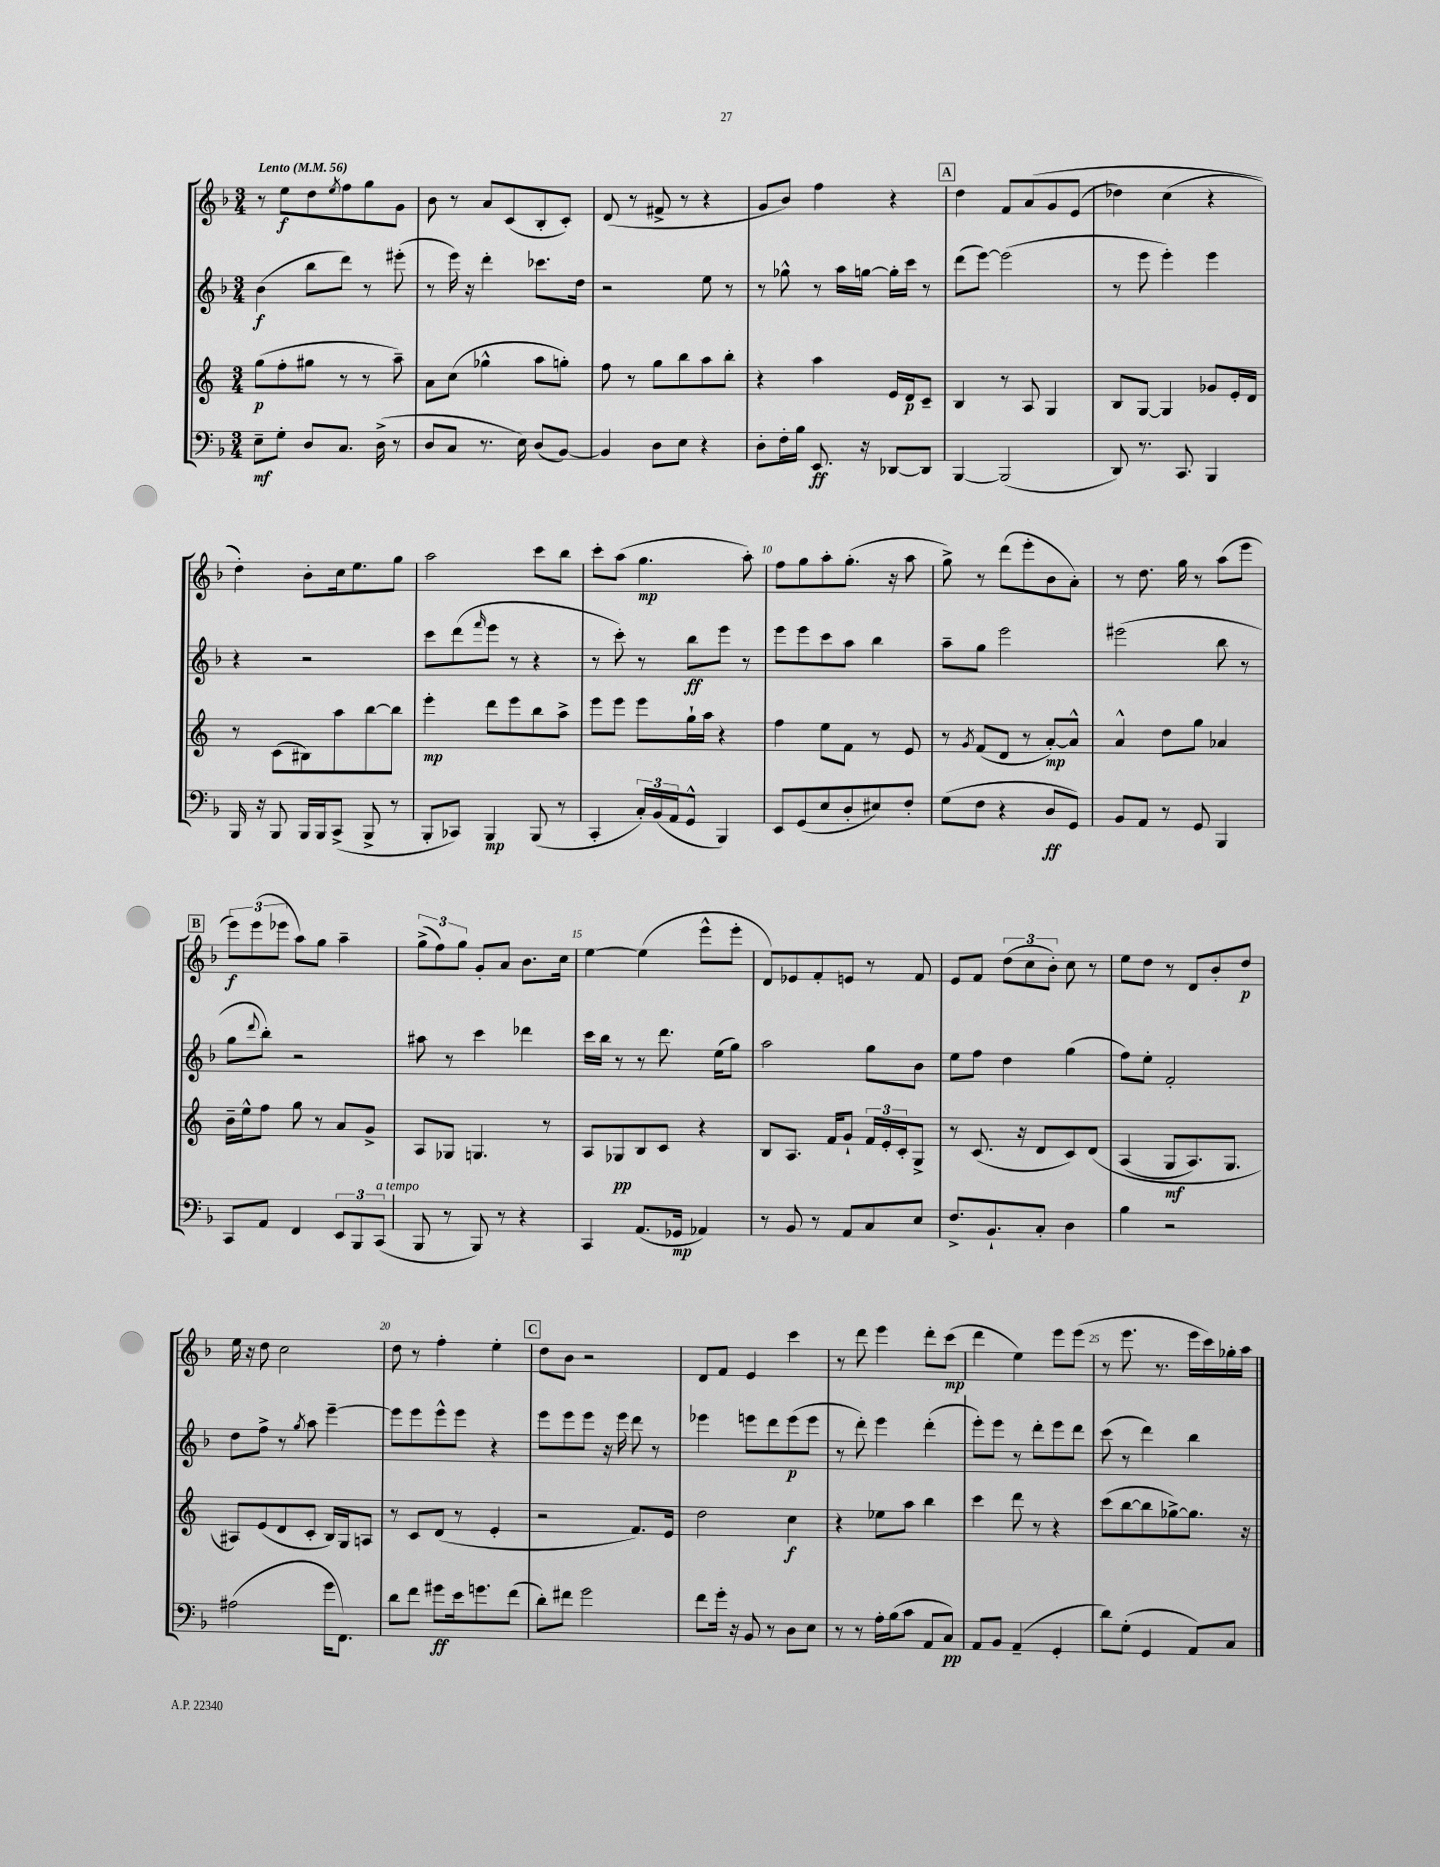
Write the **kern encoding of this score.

**kern	**dynam	**kern	**dynam	**kern	**dynam	**kern	**dynam
*part4	*part4	*part3	*part3	*part2	*part2	*part1	*part1
*staff4	*staff4	*staff3	*staff3	*staff2	*staff2	*staff1	*staff1
*clefF4	*	*clefG2	*	*clefG2	*	*clefG2	*
*k[b-]	*	*k[]	*	*k[b-]	*	*k[b-]	*
*M3/4	*	*M3/4	*	*M3/4	*	*M3/4	*
*MM56	*	*MM56	*	*MM56	*	*MM56	*
=1	=1	=1	=1	=1	=1	=1	=1
!	!	!	!	!	!	!LO:TX:a:B:t=Lento	!
8E~\L	mf	(8gg\L	p	(4b-\	f	8r	.
8G'\J	.	8ff'\	.	.	.	8ee\L	f
8D/L	.	8gg#X\J	.	8bb-\L	.	8dd\	.
.	.	.	.	.	.	8qee/	.
8.C/J	.	8r	.	8ddd\J)	.	8ff\	.
.	.	8r	.	8r	.	8gg\	.
(16D^\	.	.	.	.	.	.	.
8r	.	8aa~\)	.	(8eee#X'\	.	8g\J	.
=2	=2	=2	=2	=2	=2	=2	=2
8D/L	.	8a\L	.	8r	.	8b-\	.
8C/J	.	(8cc\J	.	16eee\)	.	8r	.
.	.	.	.	16r	.	.	.
8.r	.	4gg-X^^\	.	4ddd'\	.	8a/L	.
.	.	.	.	.	.	(8c/	.
16E\)	.	.	.	.	.	.	.
(8D/L	.	8aa\L	.	8.ccc-X\L	.	8B-'/	.
[8BB-/J)	.	8ggn'\J)	.	.	.	8c'/J)	.
.	.	.	.	16dd\Jk	.	.	.
=3	=3	=3	=3	=3	=3	=3	=3
4BB-/]	.	8ff\	.	2r	.	(8d/	.
.	.	8r	.	.	.	8r	.
8D\L	.	8gg\L	.	.	.	8f#X^/	.
8E\J	.	8bb\	.	.	.	8r	.
4r	.	8aa\	.	8ee\	.	4r	.
.	.	8bb'\J	.	8r	.	.	.
=4	=4	=4	=4	=4	=4	=4	=4
8D'\L	.	4r	.	8r	.	8g/L	.
16F'\L	.	.	.	8gg-X^^\	.	8b-/J)	.
16B-\JJ	.	.	.	.	.	.	.
8.EE/	ff	4aa\	.	8r	.	4ff\	.
.	.	.	.	16aa\LL	.	.	.
16r	.	.	.	[16ggn\JJ	.	.	.
[8DD-X/L	.	16e/LL	.	16gg'\LL]	.	4r	.
.	.	16d/J	p	16ccc\JJ	.	.	.
8DD-/J]	.	8c~/J	.	8r	.	.	.
!!LO:REH:place=s1:t=A
=5	=5	=5	=5	=5	=5	=5	=5
[4BBB-/	.	4B/	.	(8ddd\L	.	4dd\	.
.	.	.	.	[8eee\J)	.	.	.
(2BBB-/]	.	8r	.	(2eee\]	.	8f/L	.
.	.	8A/	.	.	.	(8a/	.
.	.	4G/	.	.	.	8g/	.
.	.	.	.	.	.	(8e/J	.
=6	=6	=6	=6	=6	=6	=6	=6
8DD/)	.	8B/L	.	8r	.	4dd-X\)	.
8.r	.	[8G/J	.	8eee\	.	.	.
.	.	4G/]	.	4eee'\)	.	(4cc\	.
8.CC/	.	.	.	.	.	.	.
4BBB-/	.	8g-X/L	.	4eee\	.	4r	.
.	.	16e'/L	.	.	.	.	.
.	.	16d/JJ	.	.	.	.	.
!!LO:LB:g=z
=7	=7	=7	=7	=7	=7	=7	=7
16BBB-/	.	8r	.	4r	.	4dd'\))	.
16r	.	.	.	.	.	.	.
8BBB-/	.	(8c\L	.	.	.	.	.
16BBB-/LL	.	8B#X\)	.	2r	.	8b-'\L	.
16BBB-/J	.	.	.	.	.	.	.
(8CC^/J	.	8aa\	.	.	.	16cc\k	.
.	.	.	.	.	.	8.ee\	.
8BBB-^/	.	[8bb\	.	.	.	.	.
8r	.	8bb\J]	.	.	.	8gg\J	.
=8	=8	=8	=8	=8	=8	=8	=8
8BBB-'/L	.	4eee'\	mp	8ccc\L	.	2aa\	.
8CC-X/J)	.	.	.	(8ddd\	.	.	.
.	.	.	.	16qqfff/	.	.	.
4BBB-/	mp	8ddd\L	.	8eee\J	.	.	.
.	.	8eee\	.	8r	.	.	.
(8BBB-/	.	8bb\	.	4r	.	8ccc\L	.
8r	.	8aa^\J	.	.	.	8bb-\J	.
=9	=9	=9	=9	=9	=9	=9	=9
4CC'/	.	8eee\L	.	8r	.	8ccc'\L	.
.	.	8eee\J	.	8ccc'\)	.	(8aa\J	.
24C'/LL)	.	8eee\L	.	8r	.	4.gg\	mp
(24BB-/	.	.	.	.	.	.	.
24AA/J	.	.	.	.	.	.	.
8GG^^/J	.	16gg`\L	.	8bb-\L	ff	.	.
.	.	16aa\JJ	.	.	.	.	.
4BBB-/)	.	4r	.	8eee\J	.	.	.
.	.	.	.	8r	.	8aa'\)	.
=10	=10	=10	=10	=10	=10	=10	=10
8EE/L	.	4ff\	.	8eee\L	.	8ff\L	.
(8GG/	.	.	.	8eee\	.	8gg\	.
8E/	.	8ee\L	.	8ccc\	.	8aa'\	.
8D'/	.	8f\J	.	8aa\J	.	(8.gg'\J	.
8E#X/)	.	8r	.	4bb-\	.	.	.
.	.	.	.	.	.	16r	.
8F'/J	.	8e/	.	.	.	8aa\	.
=11	=11	=11	=11	=11	=11	=11	=11
(8G\L	.	8r	.	8aa~\L	.	8gg^\)	.
.	.	8qg/	.	.	.	.	.
8F\J	.	(8f/L	.	8gg\J	.	8r	.
4r	.	8d/J	.	2eee\	.	(8ddd\L	.
.	.	8r	.	.	.	8eee'\	.
8D/L	ff	[8a'/L)	mp	.	.	8b-\	.
8GG/J)	.	8a^^/J]	.	.	.	8a'\J)	.
=12	=12	=12	=12	=12	=12	=12	=12
8BB-/L	.	4a^^/	.	(2eee#X\	.	8r	.
8AA/J	.	.	.	.	.	8.dd\	.
8r	.	8dd\L	.	.	.	.	.
.	.	.	.	.	.	16gg\	.
8GG/	.	8gg\J	.	.	.	8r	.
4BBB-/	.	4a-X/	.	8bb-\	.	(8aa\L	.
.	.	.	.	8r	.	8eee\J	.
!!LO:LB:g=z
!!LO:REH:place=s1:t=B
=13	=13	=13	=13	=13	=13	=13	=13
8CC/L	.	16b~\LL	.	8gg\L	.	12eee\L)	f
.	.	16ee^^\J	.	.	.	.	.
.	.	.	.	.	.	(12eee\	.
.	.	.	.	8qqddd/	.	.	.
8AA/J	.	8ff\J	.	8bb-'\J)	.	.	.
.	.	.	.	.	.	12eee-X\J	.
4FF/	.	8gg\	.	2r	.	8aa\L)	.
.	.	8r	.	.	.	8gg\J	.
12EE/L	.	8a/L	.	.	.	4aa~\	.
12BBB-/	.	.	.	.	.	.	.
.	.	8g^/J	.	.	.	.	.
!LO:TX:a:i:t=a tempo	!	!	!	!	!	!	!
(12CC/J	.	.	.	.	.	.	.
=14	=14	=14	=14	=14	=14	=14	=14
8BBB-/	.	8A/L	.	8aa#X\	.	(12gg^\L	.
.	.	.	.	.	.	12ff\)	.
8r	.	8G-X/J	.	8r	.	.	.
.	.	.	.	.	.	12gg\J	.
8BBB-/)	.	4.Gn/	.	4ccc\	.	8g'/L	.
8r	.	.	.	.	.	8a/J	.
4r	.	.	.	4ddd-X\	.	8.b-\L	.
.	.	8r	.	.	.	.	.
.	.	.	.	.	.	16cc\Jk	.
=15	=15	=15	=15	=15	=15	=15	=15
4CC/	.	8A/L	.	16ccc\LL	.	[4ee\	.
.	.	.	.	16bb-\JJ	.	.	.
.	.	8G-X/	pp	8r	.	.	.
(8.AA/L	.	8B/	.	8r	.	(4ee\]	.
.	.	8c/J	.	8.ddd\	.	.	.
16GG-X/Jk	mp	.	.	.	.	.	.
4AA-X/)	.	4r	.	.	.	8eee^^\L	.
.	.	.	.	(16ee\KL	.	.	.
.	.	.	.	8gg\J)	.	8eee'\J	.
=16	=16	=16	=16	=16	=16	=16	=16
8r	.	8B/L	.	2aa\	.	8d/L)	.
8BB-/	.	8.A/J	.	.	.	8e-X/	.
8r	.	.	.	.	.	8f'/	.
.	.	16f/KL	.	.	.	.	.
8AA/L	.	8g`/J	.	.	.	8en/J	.
8C/	.	24f/LL	.	8gg\L	.	8r	.
.	.	24e'/	.	.	.	.	.
.	.	24c'/J	.	.	.	.	.
8E/J	.	8G^/J	.	8b-\J	.	8f/	.
=17	=17	=17	=17	=17	=17	=17	=17
8.F^/L	.	8r	.	8ee\L	.	8e/L	.
.	.	(8.c/	.	8ff\J	.	8f/J	.
8.BB-`/	.	.	.	.	.	.	.
.	.	.	.	4dd\	.	(12dd\L	.
.	.	16r	.	.	.	.	.
.	.	.	.	.	.	12cc\	.
8C'/J	.	8d/L	.	.	.	.	.
.	.	.	.	.	.	12b-'\J)	.
4D\	.	8c/)	.	(4gg\	.	8cc\	.
.	.	(8d/J	.	.	.	8r	.
=18	=18	=18	=18	=18	=18	=18	=18
4B-\	.	(4A/	.	8ff\L)	.	8ee\L	.
.	.	.	.	8ee'\J	.	8dd\J	.
2r	.	8G/L	mf	2f'/	.	8r	.
.	.	8.A/)	.	.	.	8d/L	.
.	.	.	.	.	.	8b-'/	.
.	.	8.G/J	.	.	.	.	.
.	.	.	.	.	.	8dd/J	p
!!LO:LB:g=z
=19	=19	=19	=19	=19	=19	=19	=19
(2A#X\	.	8A#X/L)	.	8dd\L	.	16ee\	.
.	.	.	.	.	.	16r	.
.	.	(8e/	.	8ff^\J	.	8dd\	.
.	.	8d/	.	8r	.	2cc\	.
.	.	.	.	8qgg/	.	.	.
.	.	8c'/J	.	8aa\	.	.	.
16g\KL	.	16B/LL)	.	[4eee~\	.	.	.
8.FF\J)	.	16G/J	.	.	.	.	.
.	.	8An/J	.	.	.	.	.
=20	=20	=20	=20	=20	=20	=20	=20
8d\L	.	8r	.	8eee\L]	.	8dd\	.
8f\J	.	8c/L	.	8eee\	.	8r	.
8g#X\L	ff	(8d/J	.	8eee^^\	.	4ff'\	.
16e\k	.	8r	.	8eee\J	.	.	.
8.gn\	.	.	.	.	.	.	.
.	.	4e'/	.	4r	.	4ee'\	.
(8f\J	.	.	.	.	.	.	.
!!LO:REH:place=s1:t=C
=21	=21	=21	=21	=21	=21	=21	=21
8d'\L)	.	2r	.	8eee\L	.	8dd\L	.
8f#X\J	.	.	.	8eee\	.	8b-\J	.
2g\	.	.	.	8eee\J	.	2r	.
.	.	.	.	16r	.	.	.
.	.	.	.	16eee\	.	.	.
.	.	8.f/L)	.	8ddd\	.	.	.
.	.	.	.	8r	.	.	.
.	.	16e/Jk	.	.	.	.	.
=22	=22	=22	=22	=22	=22	=22	=22
8f\L	.	2dd\	.	4eee-X\	.	8d/L	.
16g'\Jk	.	.	.	.	.	8f/J	.
16r	.	.	.	.	.	.	.
8BB-/	.	.	.	8eeen\L	.	4e/	.
8r	.	.	.	8ddd\	.	.	.
8D\L	.	4cc\	f	(8eee\	p	4ccc\	.
8E\J	.	.	.	8eee\J	.	.	.
=23	=23	=23	=23	=23	=23	=23	=23
8r	.	4r	.	8r	.	8r	.
8r	.	.	.	8ddd'\)	.	8ddd\	.
16A'\LL	.	8ee-X\L	.	4eee\	.	4eee\	.
(16B-\J	.	.	.	.	.	.	.
8c\J	.	8aa\J	.	.	.	.	.
8AA/L	.	4bb\	.	(4ddd'\	.	8ddd'\L	.
8C/J)	pp	.	.	.	.	(8ccc\J	mp
=24	=24	=24	=24	=24	=24	=24	=24
8AA/L	.	4ccc\	.	8eee'\L)	.	4ddd\	.
8BB-/J	.	.	.	8eee\J	.	.	.
(4AA~/	.	8ddd\	.	8r	.	4ee\)	.
.	.	8r	.	8ddd'\L	.	.	.
4GG'/	.	4r	.	8eee\	.	8eee\L	.
.	.	.	.	8ddd\J	.	(8eee\J	.
=25	=25	=25	=25	=25	=25	=25	=25
8d\L)	.	(8ccc\L	.	(8ccc\	.	8r	.
(8G'\J	.	[8bb\	.	8r	.	8.eee\	.
4GG/	.	8bb\]	.	4ddd\)	.	.	.
.	.	.	.	.	.	8.r	.
.	.	[8gg-X^\)	.	.	.	.	.
8AA/L)	.	8.gg-\J]	.	4bb-\	.	16eee\LL	.
.	.	.	.	.	.	16ccc\)	.
8C/J	.	.	.	.	.	16gg-X'\	.
.	.	16r	.	.	.	16aa\JJ	.
==	==	==	==	==	==	==	==
*-	*-	*-	*-	*-	*-	*-	*-
